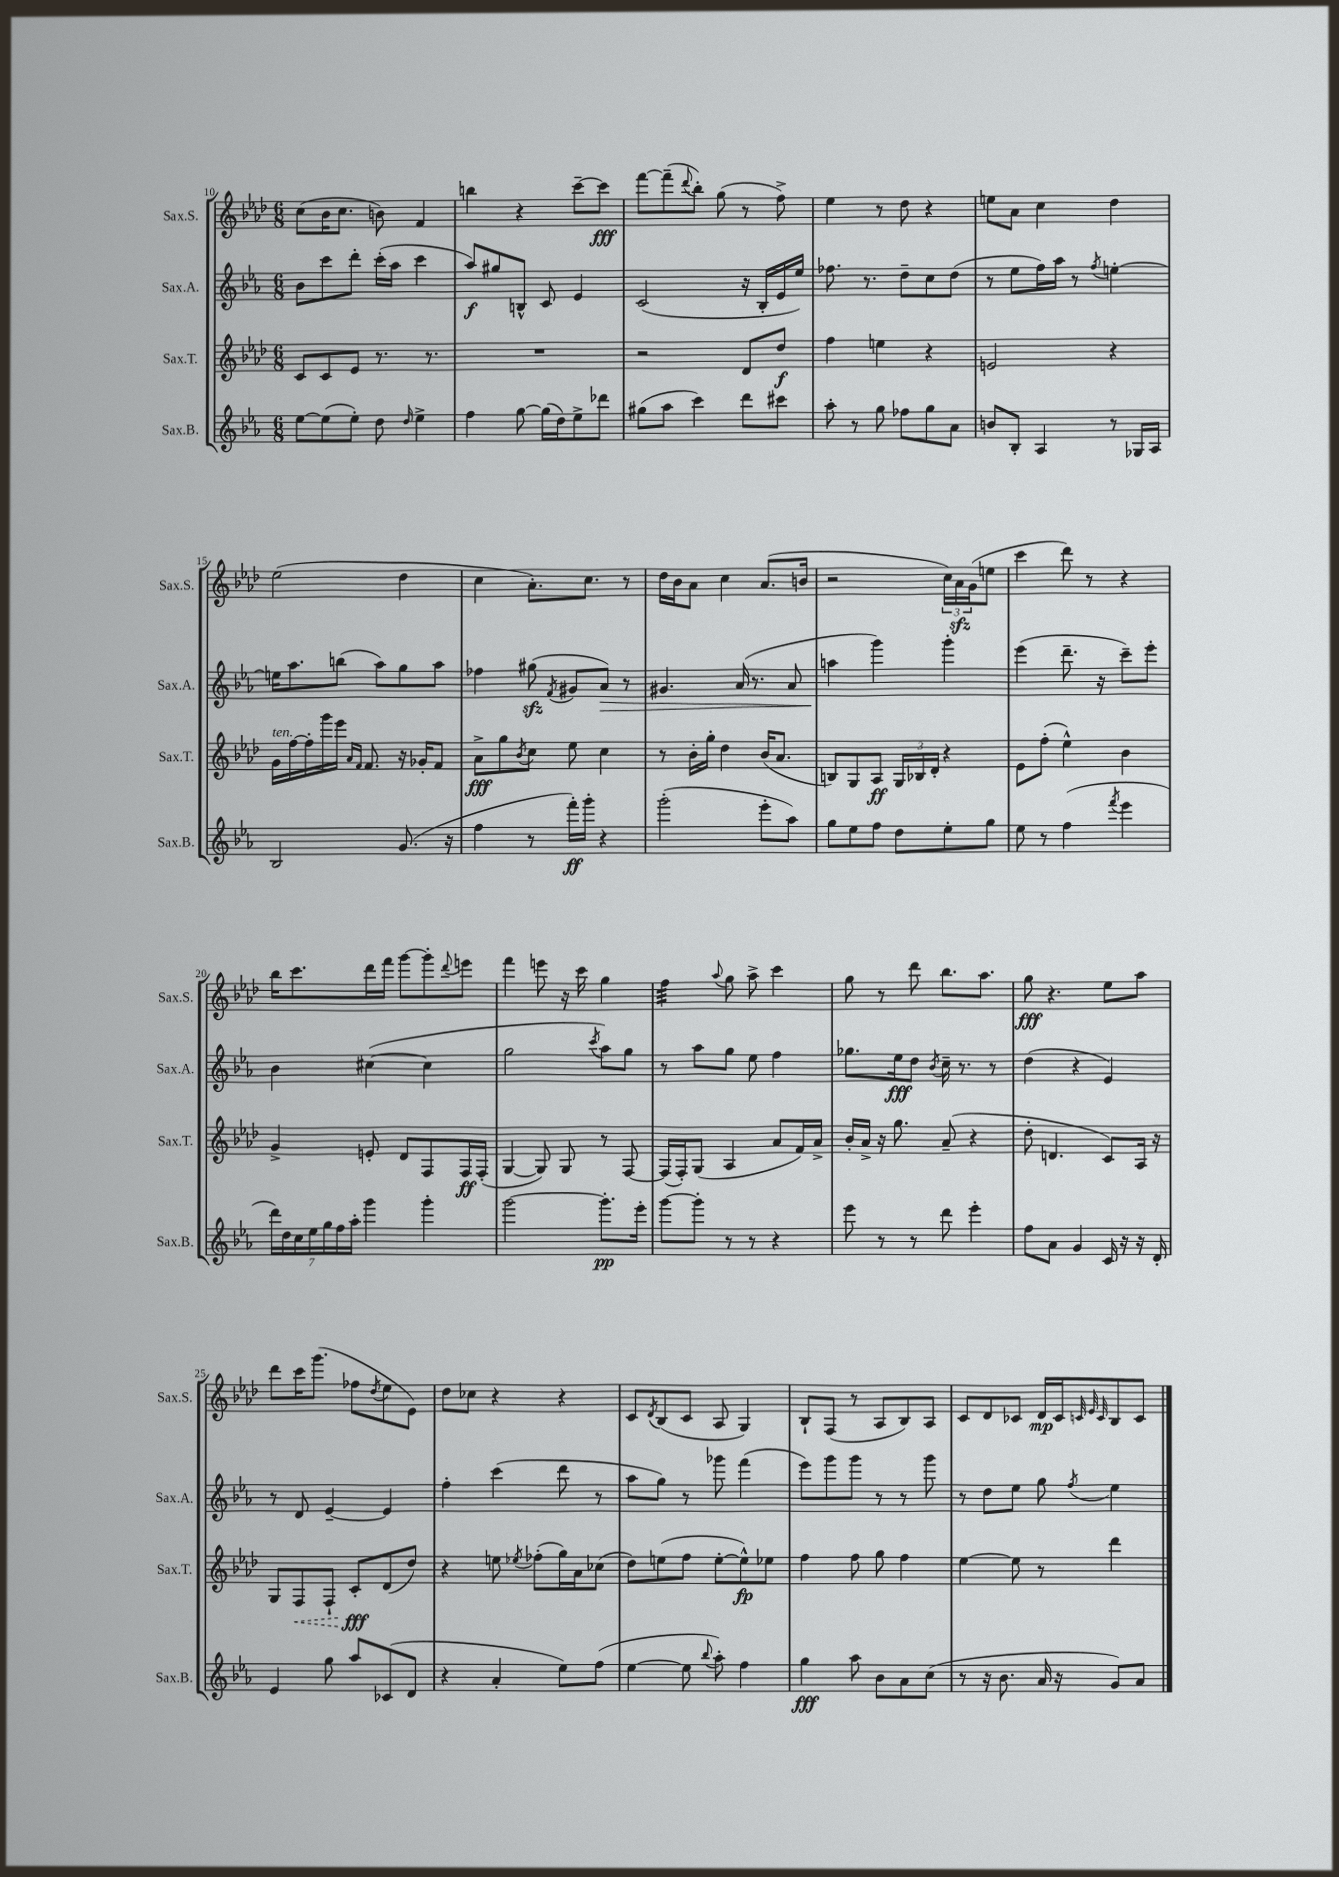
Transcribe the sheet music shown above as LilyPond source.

<<
\new StaffGroup <<
\new Staff = "s0" \with { instrumentName = "Sax.S." shortInstrumentName = "Sax.S." } {
    \clef treble \key aes \major \numericTimeSignature \time 6/8
    c''8( bes'16 c''8. b'8) f'4 |
    b''4 r4 c'''8~-- c'''8\fff |
    f'''8~ f'''8--( \appoggiatura { des'''8 } bes''8-.) g''8( r8 f''8->) |
    ees''4 r8 des''8 r4 |
    e''8 aes'8 c''4 des''4 |
    ees''2( des''4 |
    c''4 aes'8.-.) c''8. r8 |
    des''16 bes'16 aes'8 c''4 aes'8.( b'16 |
    r2 \tuplet 3/2 { c''16) aes'16\sfz g'16( } e''8 |
    c'''4 des'''8) r8 r4 |
    bes''16 c'''8. des'''16 f'''16 g'''8~ g'''8-. \appoggiatura { des'''8 } e'''8 |
    f'''4 e'''8 r16 c'''16 g''4 |
    f''4:32 \appoggiatura { aes''8 } g''8 aes''8-> c'''4 |
    g''8 r8 des'''8 bes''8. aes''8. |
    g''8\fff r4. ees''8 aes''8 |
    des'''8 c'''16 g'''8.( fes''8 \acciaccatura { des''8 } ees''8 ees'8) |
    des''8 ces''8 r4 r4 |
    c'8 \acciaccatura { des'8 } bes8( c'8 aes8 g4) |
    bes8-! f8( r8 aes8 bes8) aes8 |
    c'8 des'8 ces'8 des'16\mp ces'16 \grace { c'32 ees'32 c'32 } bes8 c'8 \bar "|." |
}
\new Staff = "s1" \with { instrumentName = "Sax.A." shortInstrumentName = "Sax.A." } {
    \clef treble \key ees \major \numericTimeSignature \time 6/8
    bes'8 c'''8 d'''8-. c'''16-.( aes''16 c'''4 |
    aes''8\f) gis''8 b8-^ c'8 ees'4 |
    c'2( r16 bes16-. ees'16 ees''16) |
    fes''8. r8. d''8-- c''8 d''8( |
    r8 ees''8 f''16) aes''16 r8 \acciaccatura { f''8 } e''4~-. |
    e''16 aes''8. b''8( aes''8) g''8 aes''8 |
    fes''4 gis''8\sfz( \acciaccatura { f'8 } gis'8 aes'8\>) r8 |
    gis'4. aes'16( r8. aes'8 |
    a''4\! g'''4) g'''4-. |
    ees'''4( d'''8.-- r16 c'''8--) ees'''8-. |
    bes'4 cis''4~( cis''4 |
    g''2 \acciaccatura { c'''8 } aes''8) g''8 |
    r8 aes''8 g''8 ees''8 f''4 |
    ges''8. ees''16\fff d''8 \acciaccatura { bes'8 } c''16-- r8. r8 |
    d''4( r4 ees'4) |
    r8 d'8 ees'4~-- ees'4 |
    f''4-. c'''4( d'''8 r8 |
    aes''8 g''8) r8 ges'''8 f'''4( |
    ees'''8) g'''8 g'''8 r8 r8 g'''8 |
    r8 d''8 ees''8 g''8 \acciaccatura { f''8 } ees''4 \bar "|." |
}
\new Staff = "s2" \with { instrumentName = "Sax.T." shortInstrumentName = "Sax.T." } {
    \clef treble \key aes \major \numericTimeSignature \time 6/8
    c'8 c'8 ees'8 r8. r8. |
    R2. |
    r2 des'8 des''8\f |
    f''4 e''4 r4 |
    e'2 r4 |
    g'16^\markup { \italic "ten." } f''16~ f''16-. g'''16 ees'''16 \grace { aes'16 f'16 } f'8. r16 ges'16-. f'8 |
    aes'8->\fff g''8 \acciaccatura { bes'8 } c''8 ees''8 c''4 |
    r8 bes'16-. g''16-. des''4 bes'16( aes'8. |
    b8) g8 aes8\ff \tuplet 3/2 { g16 bes16 des'16-. } r4 |
    ees'8 f''8-.( ees''4-^) bes'4 |
    g'4-> e'8-. des'8 f8 f16\ff f16-.( |
    g4~ g8) g8 r8 f8~ |
    f16( f16-.) g8( aes4 aes'8 f'16) aes'16-> |
    bes'16-. aes'16-> r16 g''8. aes'8--( r4 |
    des''8-. d'4. c'8) aes16 r16 |
    g8 \once \override Hairpin.style = #'dashed-line f8\< f8-! c'8-.\fff\! des'8( des''8) |
    r4 e''8 \acciaccatura { ees''8 } fes''8-.( g''16) aes'16 ces''8( |
    des''8) e''8( f''8 e''8~-. e''8-^\fp) ees''8 |
    f''4 f''8 g''8 f''4 |
    ees''4~ ees''8 r8 des'''4 \bar "|." |
}
\new Staff = "s3" \with { instrumentName = "Sax.B." shortInstrumentName = "Sax.B." } {
    \clef treble \key ees \major \numericTimeSignature \time 6/8
    ees''8~ ees''8( ees''8-.) d''8 \grace { d''16 } ees''4-> |
    f''4 g''8~ g''16( d''16) ees''8-> des'''8 |
    gis''8( aes''8 c'''4) d'''8 cis'''8 |
    aes''8-. r8 g''8 fes''8 g''8 aes'8 |
    b'8 bes8-. aes4 r8 ges16 aes16 |
    bes2 g'8.( r16 |
    f''4 r8 f'''16-.\ff) g'''16-. r4 |
    g'''2-.( ees'''8-. aes''8) |
    g''8 ees''8 f''8 d''8 ees''8-. g''8 |
    ees''8 r8 f''4( \acciaccatura { f'''8 } ees'''4 |
    \tuplet 7/4 { d'''16) d''16 c''16 ees''16 g''16 f''16 aes''16-. } g'''4 g'''4-. |
    g'''2~ g'''8.-.\pp ees'''16-. |
    g'''8~ g'''8-. r8 r8 r4 |
    ees'''8 r8 r8 d'''8 ees'''4-. |
    f''8 aes'8 g'4 c'16 r16 r16 d'16-. |
    ees'4 g''8 aes''8 ces'8( d'8 |
    r4 aes'4-. ees''8) f''8( |
    ees''4~ ees''8 \appoggiatura { bes''8 } aes''8-.) f''4 |
    g''4\fff aes''8 bes'8 aes'8 c''8( |
    r8 r16 bes'8. aes'16 r16 g'8) aes'8 \bar "|." |
}
>>
>>
\layout { \context { \Score currentBarNumber = #10 } }
